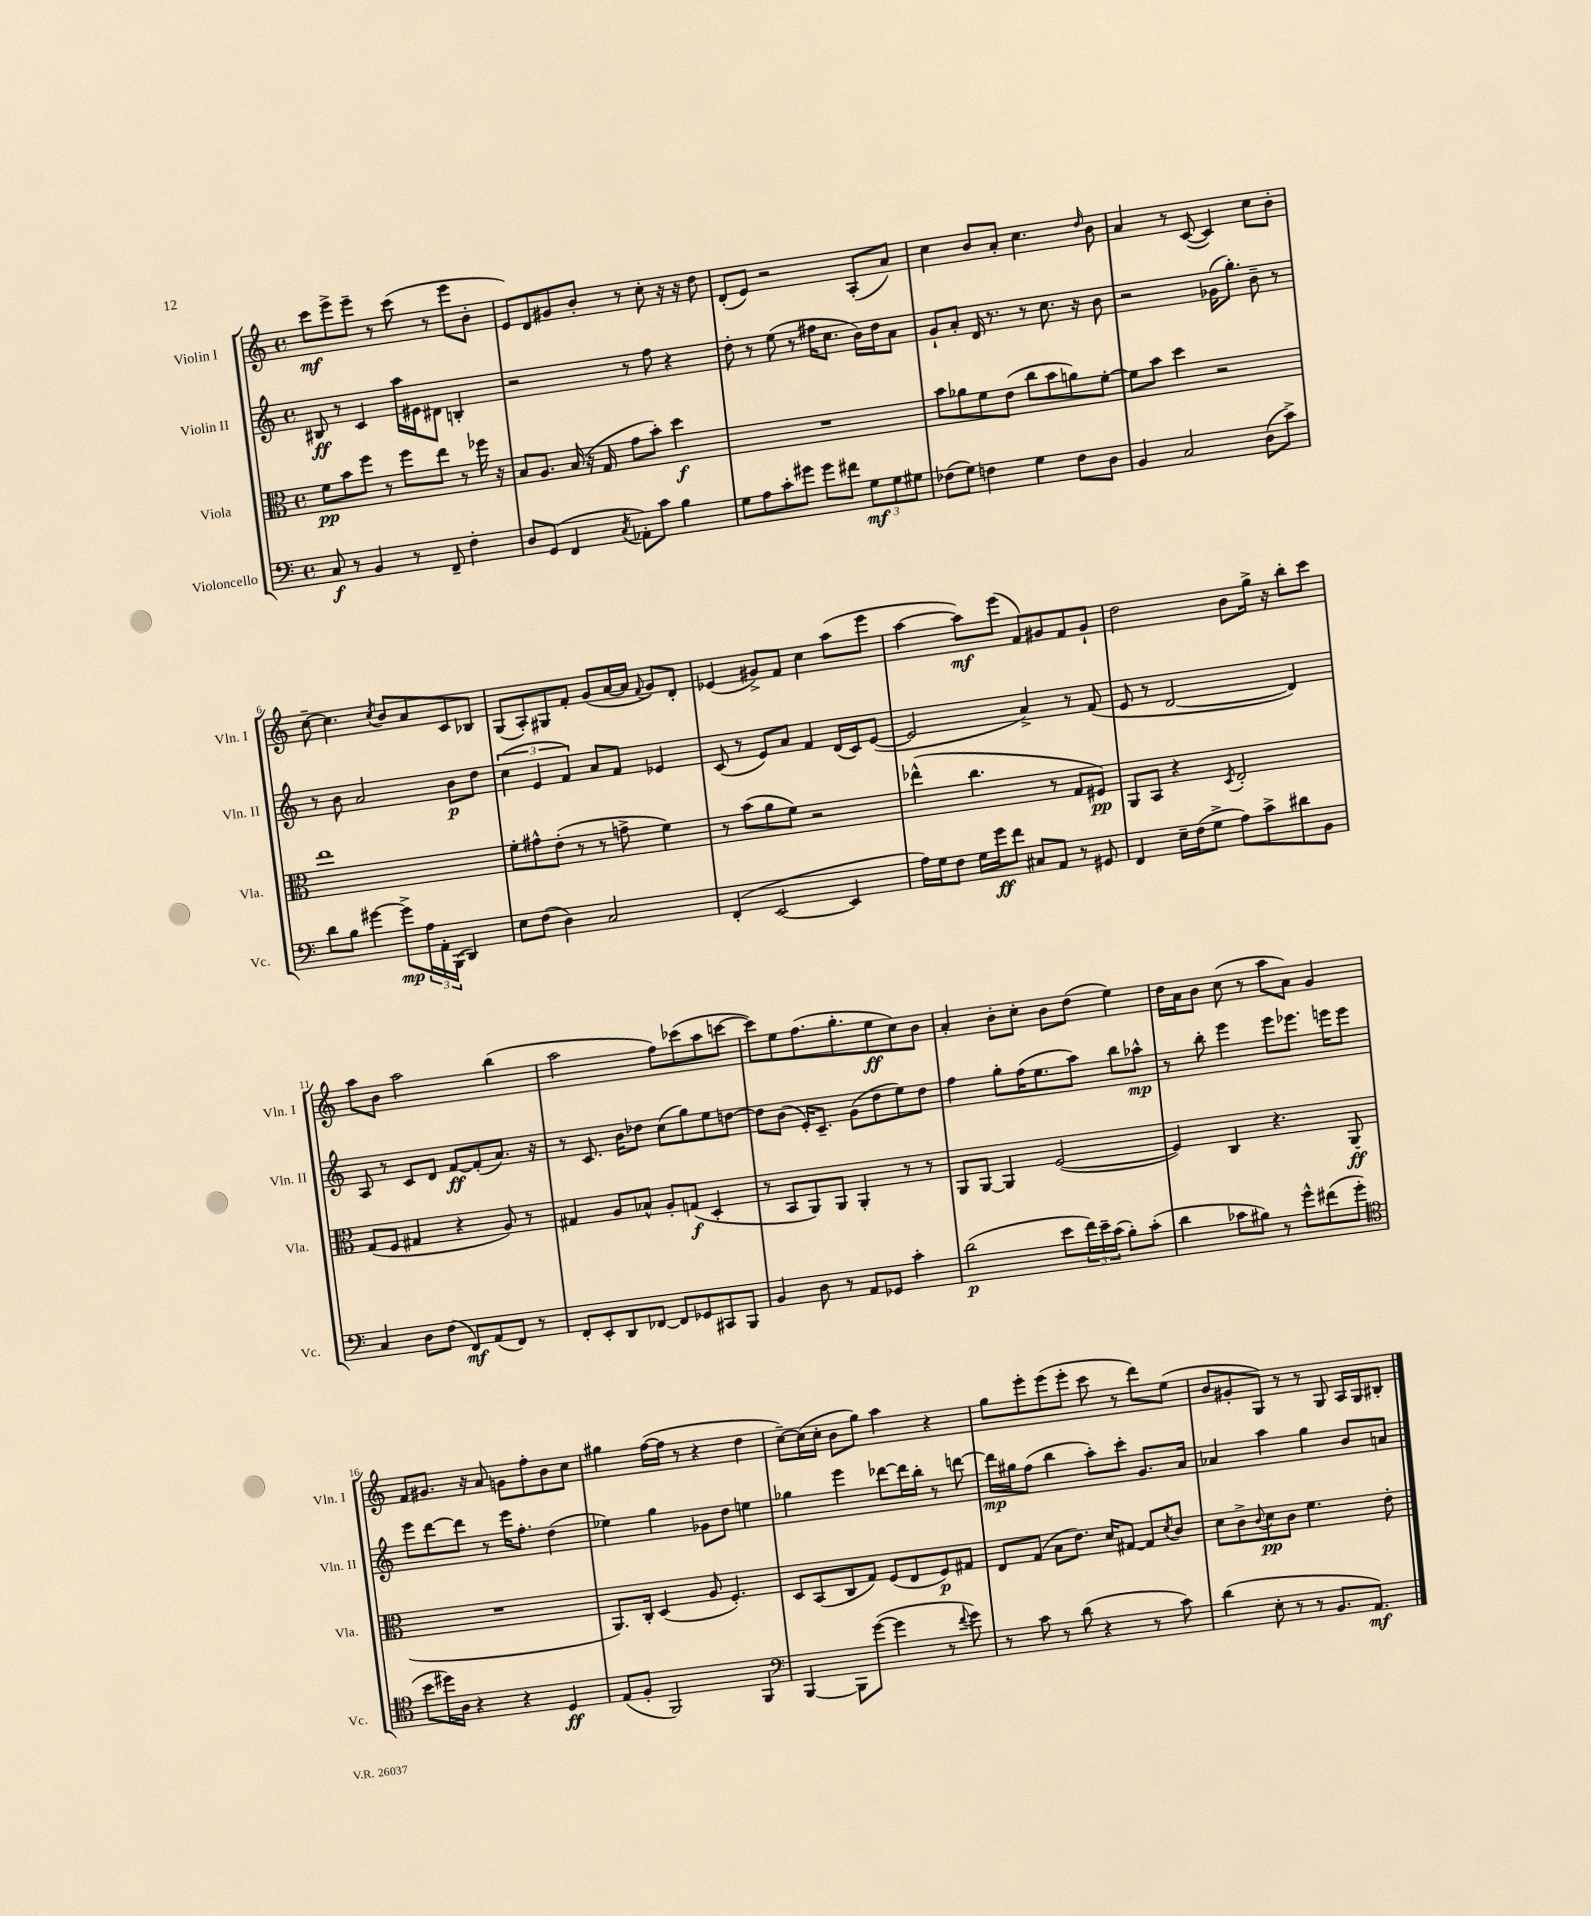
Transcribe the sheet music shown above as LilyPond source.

<<
\new StaffGroup <<
\new Staff = "s0" \with { instrumentName = "Violin I" shortInstrumentName = "Vln. I" } {
    \clef treble \key c \major \defaultTimeSignature \time 4/4
    c'''8\mf e'''8-> e'''8-- r8 c'''8( r8 e'''8 b'8-. |
    e'8) d'8 gis'8 b'8-. r8 c''8-. r16 r16 d''8 |
    d'8-.( e'8) r2 a8-.( a'8) |
    c''4 b'8 a'8-. c''4. \grace { d''16 } b'8 |
    a'4 r8 c'8~( c'4) c''8 b'8-. |
    c''8~-- c''4. \acciaccatura { c''8 } b'8 a'8 c'8 bes8 |
    g8( a8-.) gis8 f'8-. g'8( a'16~ a'16 \appoggiatura { f'8 } g'8) d'8-. |
    ees'4( gis'8->) f'8 c''4 a''8( e'''8 |
    a''4~ a''8\mf) e'''8( f'8) gis'8 f'8 gis'8-! |
    d''2 b'8 g''16-> r16 b''8-. c'''8 |
    a''8 b'8 a''2 b''4( |
    a''2 f''8) ces'''8( a''8 c'''8~ |
    c'''8) e''8 f''8.( g''8.-. e''8\ff c''8) b'8 |
    a'4-. b'8-. c''8-. b'8 d''8( e''4) |
    d''16 a'16 b'8 c''8( r8 a''8 a'8) g'4 |
    f'8 gis'8. r16 a'8 g'8 f''8-. b'8 c''8 |
    gis''4 f''16~( f''16 r8 r4 d''4 |
    c''8~--) c''16( c''16-. b'8 g''8) a''4 r4 |
    g''8 e'''8-. e'''8( e'''8-. c'''8 r8 d'''8) e''8( |
    b'8 gis'8-. g8) r8 r8 g8 a16 g16 bis8-. \bar "|." |
}
\new Staff = "s1" \with { instrumentName = "Violin II" shortInstrumentName = "Vln. II" } {
    \clef treble \key c \major \defaultTimeSignature \time 4/4
    bis8\ff r8 c'4 a''16 eis'16 dis'8 b4-. |
    r2 r8 f''8 r4 |
    d''8-. r8 e''8( r8 fis''16 c''8. b'16) d''16 a'8 |
    g'8-! a'8-. d'16 r8. r8 c''8. r16 b'8 |
    r2 ges'16( g''8.-.) b'8-- r8 |
    r8 b'8 a'2 b'8\p d''8 |
    \tuplet 3/2 { c''4( e'4 f'4) } a'8 f'8 ees'4 |
    c'8( r8 e'8) a'8 f'4 d'16( c'16) e'8~( |
    e'2 a'4->) r8 f'8( |
    e'8 r8 d'2~ d'4) |
    a8 r8 c'8 d'8 f'8~\ff f'8-.( a'8.) r16 |
    r8 c'8. b'16 des''8 c''8( g''8) e''8 d''8~ |
    d''8 b'8( e'16-.) c'8.-- g'8( d''8 e''8) d''8 |
    f''4 g''8-. f''16( e''8. a''8) b''8 aes''8-^\mp |
    r8 b''8-. e'''4 e'''8 ees'''8. e'''16 e'''8 |
    e'''8 d'''8~ d'''8 r8 e'''16 f''8.-. d''4( |
    ees''4) g''4 ges'8 d''8 e''4 |
    ges''4 e'''4 des'''8~ des'''16 b''16-. r8 d'''8~ |
    d'''16\mp gis''16 f''8( b''4 a''8-.) c'''8-. g'8. a'16 |
    aes'4 a''4 g''4 b'8 a'8 \bar "|." |
}
\new Staff = "s2" \with { instrumentName = "Viola" shortInstrumentName = "Vla." } {
    \clef alto \key c \major \defaultTimeSignature \time 4/4
    f'8\pp b'8 f''8 r8 f''8 e''8 r8 fes''16 r16 |
    b8 a8. b16( r16 g16 g'8 b'8-.) d''4\f |
    R1 |
    b'8 aes'8 f'8 e'8( c''8 b'8 a'8) f'8~-. |
    f'8 b'8 d''4 r2 |
    e''1 |
    f'8-. gis'8-^ e'8-.( r8 r8 g'8-> f'4) |
    r8 b'8( a'8 f'8) r2 |
    ees''4-^( c''4. r8 g8 fis8\pp) |
    a,8 b,8 r4 \acciaccatura { d8 } e2-. |
    g8( f8 gis4 r4 a8) r8 |
    gis4 a8 bes8-^ a8-. g8\f( d4-. |
    r8 b,8 a,8) a,8 a,4-. r8 r8 |
    a,8 a,8~ a,4 f2~( |
    f4) c4 r4. a,8\ff( |
    R1 |
    a,8.) c16-. d4( a8 f4.-.) |
    d8 b,8( c8 g8) f8( e8 f8\p) gis8 |
    e8 g8( b8 e'8.) d'16 gis8~ gis8 \acciaccatura { d'8 } c'8 |
    d'8 c'8-> \appoggiatura { c'8 } d'8\pp c'8 f'4. e'8-. \bar "|." |
}
\new Staff = "s3" \with { instrumentName = "Violoncello" shortInstrumentName = "Vc." } {
    \clef bass \key c \major \defaultTimeSignature \time 4/4
    c8\f r8 b,4 r8 f,8-- f4-. |
    d8 g,8( f,4 \acciaccatura { c8 } aes,8-.) c'8 b4 |
    g8 a8 c'8-. gis'8 gis'8 fis'8 \tuplet 3/2 { g8\mf g8 gis8 } |
    fes8( g8) f4 g4 f8 d8 |
    b,4 c2 d8( c'8->) |
    d'8 b8 gis'4~ gis'8->\mp \tuplet 3/2 { a16 a,16-. b,,16( } d,4) |
    e8 f8( d4) c2 |
    f,4-.( e,2~ e,4 |
    a16) g16 f8 g16 g'16\ff f'8 cis8 a,8 r8 gis,8 |
    f,4 e16-- f16( g8-> a8) c'8-> dis'8 b,8 |
    c4 d8 f8( f,8\mf) a,8( f,8) r8 |
    f,8-. e,8-. d,8 fes,8~ fes,8 ges,8 cis,8 b,,8 |
    b,4 d8 r8 a,8 ges,8 c'4-. |
    d'2\p( e'8 \tuplet 3/2 { f'16) e'16-- c'16( } b8-.) c'8-.( |
    d'4 ces'8 bis8) r8 g'8-^ fis'8( g'8-. |
    \clef tenor b'8 dis''16) a16 r4 r4 d4\ff |
    e8( f8-. f,2) f,4 |
    \clef bass b,,4~ b,,8 g'8~( g'4 r8 \appoggiatura { f'8 } g'8) |
    r8 c'8 r8 d'8( r4 r8 c'8) |
    d'4( e8-. r8 r8 b,8. a,8.\mf) \bar "|." |
}
>>
>>
